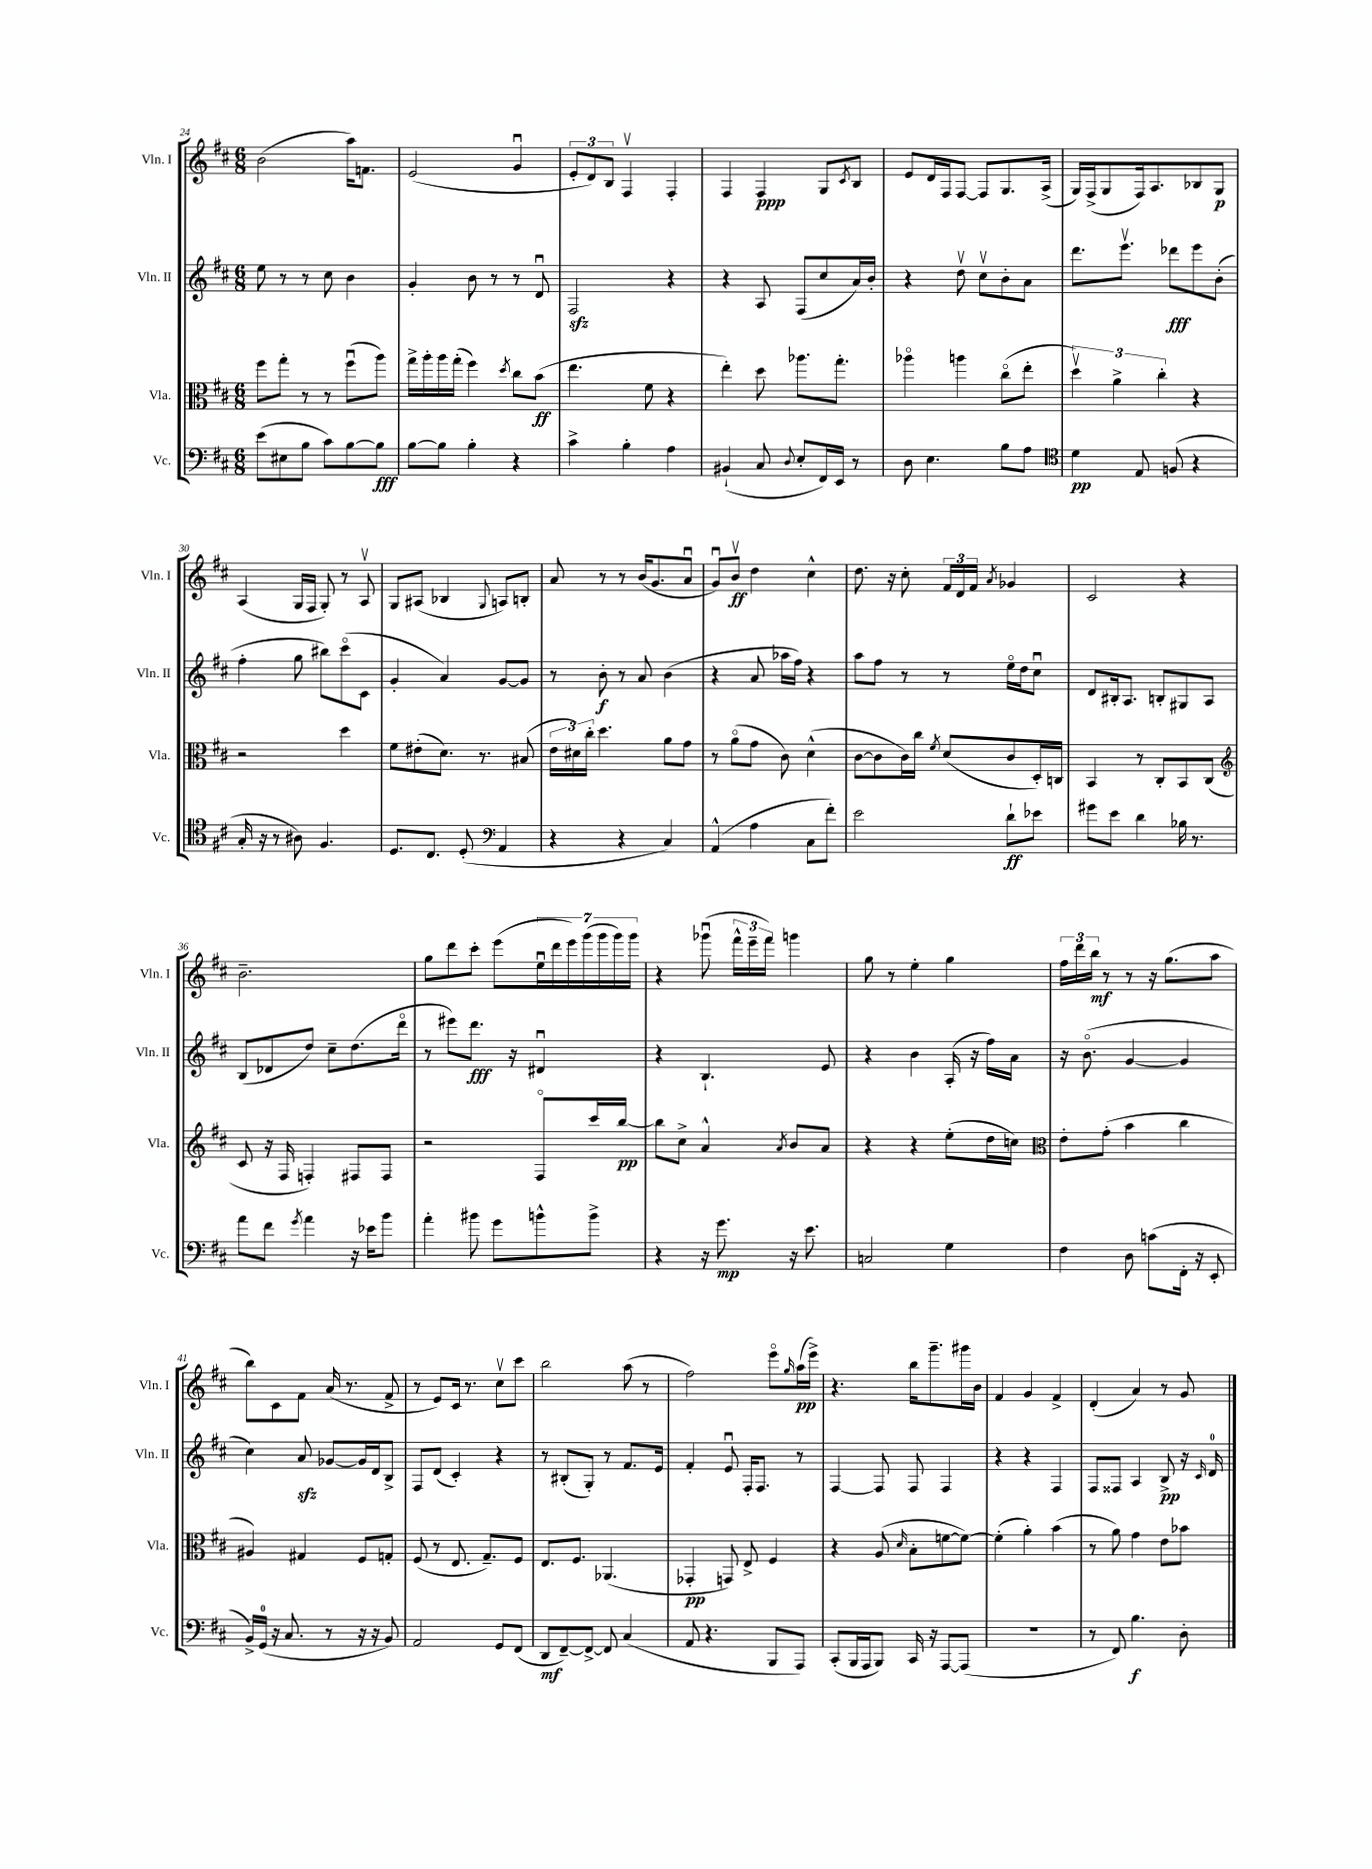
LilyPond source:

<<
\new StaffGroup <<
\new Staff = "s0" \with { instrumentName = "Vln. I" shortInstrumentName = "Vln. I" } {
    \clef treble \key d \major \numericTimeSignature \time 6/8
    b'2( a''16) f'8. |
    e'2( g'4\downbow |
    \tuplet 3/2 { e'8-. d'8) b8 } fis4\upbow fis4-. |
    fis4 fis4\ppp g8 \acciaccatura { cis'8 } b8 |
    e'8 d'16 fis16 fis8~ fis8 g8. a16->( |
    g16) fis16->( g8 fis16) a8. bes8 g8\p |
    a4( g16 fis16 g8-.) r8 a8\upbow |
    g8 ais8( bes4 \appoggiatura { g8 } a8) b8-. |
    a'8 r8 r8 b'16( g'8. a'8\downbow |
    g'8\downbow) b'8\upbow\ff d''4 cis''4-^ |
    d''8. r16 cis''8-. \tuplet 3/2 { fis'16 d'16 fis'16 } \acciaccatura { a'8 } ges'4 |
    cis'2 r4 |
    b'2.-- |
    g''8 d'''8 cis'''8-. e'''8( \tuplet 7/4 { e''16\downbow d'''16 e'''16) g'''16( g'''16 g'''16) g'''16 } |
    r4 ges'''8\downbow( \tuplet 3/2 { fis'''16-^ e'''16-- fis'''16) } g'''4 |
    g''8 r8 e''4-. g''4 |
    \tuplet 3/2 { fis''16 d'''16 b''16\mf } r8 r8 r16 g''8.( a''8 |
    b''8) cis'8 fis'8 a'16( r8. fis'8-> |
    r8 e'8) cis'16 r8. cis''8\upbow cis'''8 |
    b''2 a''8( r8 |
    fis''2) e'''8\flageolet \grace { g''16 } a''16\pp( e'''16->) |
    r4. b''16 g'''8.-- gis'''16 b'16 |
    fis'4 g'4 fis'4-> |
    d'4-.( a'4) r8 g'8 \bar "|." |
}
\new Staff = "s1" \with { instrumentName = "Vln. II" shortInstrumentName = "Vln. II" } {
    \clef treble \key d \major \numericTimeSignature \time 6/8
    e''8 r8 r8 cis''8 b'4 |
    g'4-. b'8 r8 r8 d'8\downbow |
    fis2\sfz r4 |
    r4 a8 fis8( cis''8 a'16) b'16-. |
    r4 d''8\upbow cis''8\upbow b'8-. a'8 |
    d'''8. e'''8.\upbow des'''8\fff e'''8 b'8-.( |
    fis''4-. g''8 bis''8) cis'''8\flageolet( cis'8 |
    g'4-. a'4) g'8~ g'8 |
    r8 b'8-.\f r8 a'8 b'4( |
    r4 a'8 aes''16 fis''16) r4 |
    a''8 fis''8 r8 r8 e''16\flageolet d''16 cis''8\downbow |
    d'8 bis16-. a8. b8-. gis8 a8 |
    b8( des'8 d''8) cis''8-- d''8.( d'''16\flageolet |
    r8 eis'''8) d'''8.\fff r16 dis'4\downbow |
    r4 b4.-! e'8 |
    r4 b'4 a16-.( r16 fis''16) a'16 |
    r16 b'8.\flageolet( g'4~ g'4 |
    cis''4) a'8\sfz ges'8~ ges'16 d'16 b8-> |
    fis8 d'8( cis'4-.) r4 |
    r8 bis8-.( g8-.) r8 fis'8. e'16 |
    fis'4-. e'8\downbow fis16-. fis8. r8 |
    fis4~ fis8 fis8 fis4 |
    r4 r4 fis4 |
    fis8 fisis8 a4 b8->\pp r16 \grace { cis'16 } d'16-0 \bar "|." |
}
\new Staff = "s2" \with { instrumentName = "Vla." shortInstrumentName = "Vla." } {
    \clef alto \key d \major \numericTimeSignature \time 6/8
    fis''8 g''8-. r8 r8 fis''8\downbow( a''8) |
    g''16-> a''16-. a''16 g''16-.( fis''4) \acciaccatura { d''8 } cis''8 b'8\ff( |
    e''4. fis'8 r4 |
    e''4-.) d''8 aes''8. g''8.-. |
    aes''4\flageolet a''4 cis''8\flageolet( e''8-. |
    \tuplet 3/2 { d''4\upbow) a'4-> cis''4-. } r4 |
    r2 d''4 |
    fis'8 eis'8-.( d'8.) r8. bis8( |
    \tuplet 3/2 { e'16 dis'16) cis''16-. } d''4. a'8 g'8 |
    r8 a'8\flageolet( g'8 cis'8) d'4-^( |
    cis'8~ cis'8 cis'16) cis''16 \acciaccatura { fis'8 } d'8( cis'8 d16-.) c16 |
    b,4 r8 cis8-. b,8 cis8( |
    \clef treble cis'8 r16 fis16 f4-.) fis8 fis8 |
    r2 fis8\flageolet cis'''16 b''16~\pp |
    b''8 cis''8-> a'4-^ \acciaccatura { a'8 } b'8 a'8 |
    r4 r4 e''8-.( d''16 c''16) |
    \clef alto e'8-. g'8-.( b'4 cis''4 |
    ais4) gis4 fis8 g8-. |
    fis8( r8 e8. g8.--) fis8 |
    e8. fis8. aes,4.( |
    ges,4-.\pp g,8) e8-> fis4 |
    r4 a8( \grace { d'16 } b8-. f'8~ f'8~) |
    f'4-.( a'4-.) b'4( |
    r8 a'8) g'4 e'8 bes'8 \bar "|." |
}
\new Staff = "s3" \with { instrumentName = "Vc." shortInstrumentName = "Vc." } {
    \clef bass \key d \major \numericTimeSignature \time 6/8
    e'8( eis8 b8 cis'8) b8~ b8\fff |
    b8~ b8 b4-. r4 |
    cis'4-> b4-. a4 |
    bis,4-!( cis8 \appoggiatura { d8 } e8-. fis,16) e,16 r8 |
    d8 e4. b8 a8 |
    \clef tenor d'4\pp e8 f8( r4 |
    g16-. r16 r8 ais8) fis4. |
    d8. cis8. d8-.( \clef bass a,4 |
    r4 r4 cis4) |
    a,4-^( a4 cis8 fis'8-.) |
    e'2 d'8-!\ff ees'8 |
    gis'8 e'8 d'4 bes16 r8. |
    a'8 fis'8 \acciaccatura { g'8 } a'4 r16 ees'16 b'8 |
    a'4-. bis'8 g'8 b'8-^ b'8-> |
    r4 r16 g'8.\mp r16 e'8. |
    c2 g4 |
    fis4 d8 c'8( fis,16-. r16 e,8-. |
    b,16->) g,16-0( r16 cis8. r8 r16 r16 b,8) |
    a,2 g,8 fis,8( |
    d,8\mf fis,8~--) fis,8~-> fis,8 cis4( |
    a,8 r4. b,,8 a,,8) |
    cis,8-.( b,,16 a,,16 b,,8) cis,16 r16 a,,8~ a,,8( |
    R2. |
    r8 fis,8) b4.\f d8-. \bar "|." |
}
>>
>>
\layout { \context { \Score currentBarNumber = #24 } }
